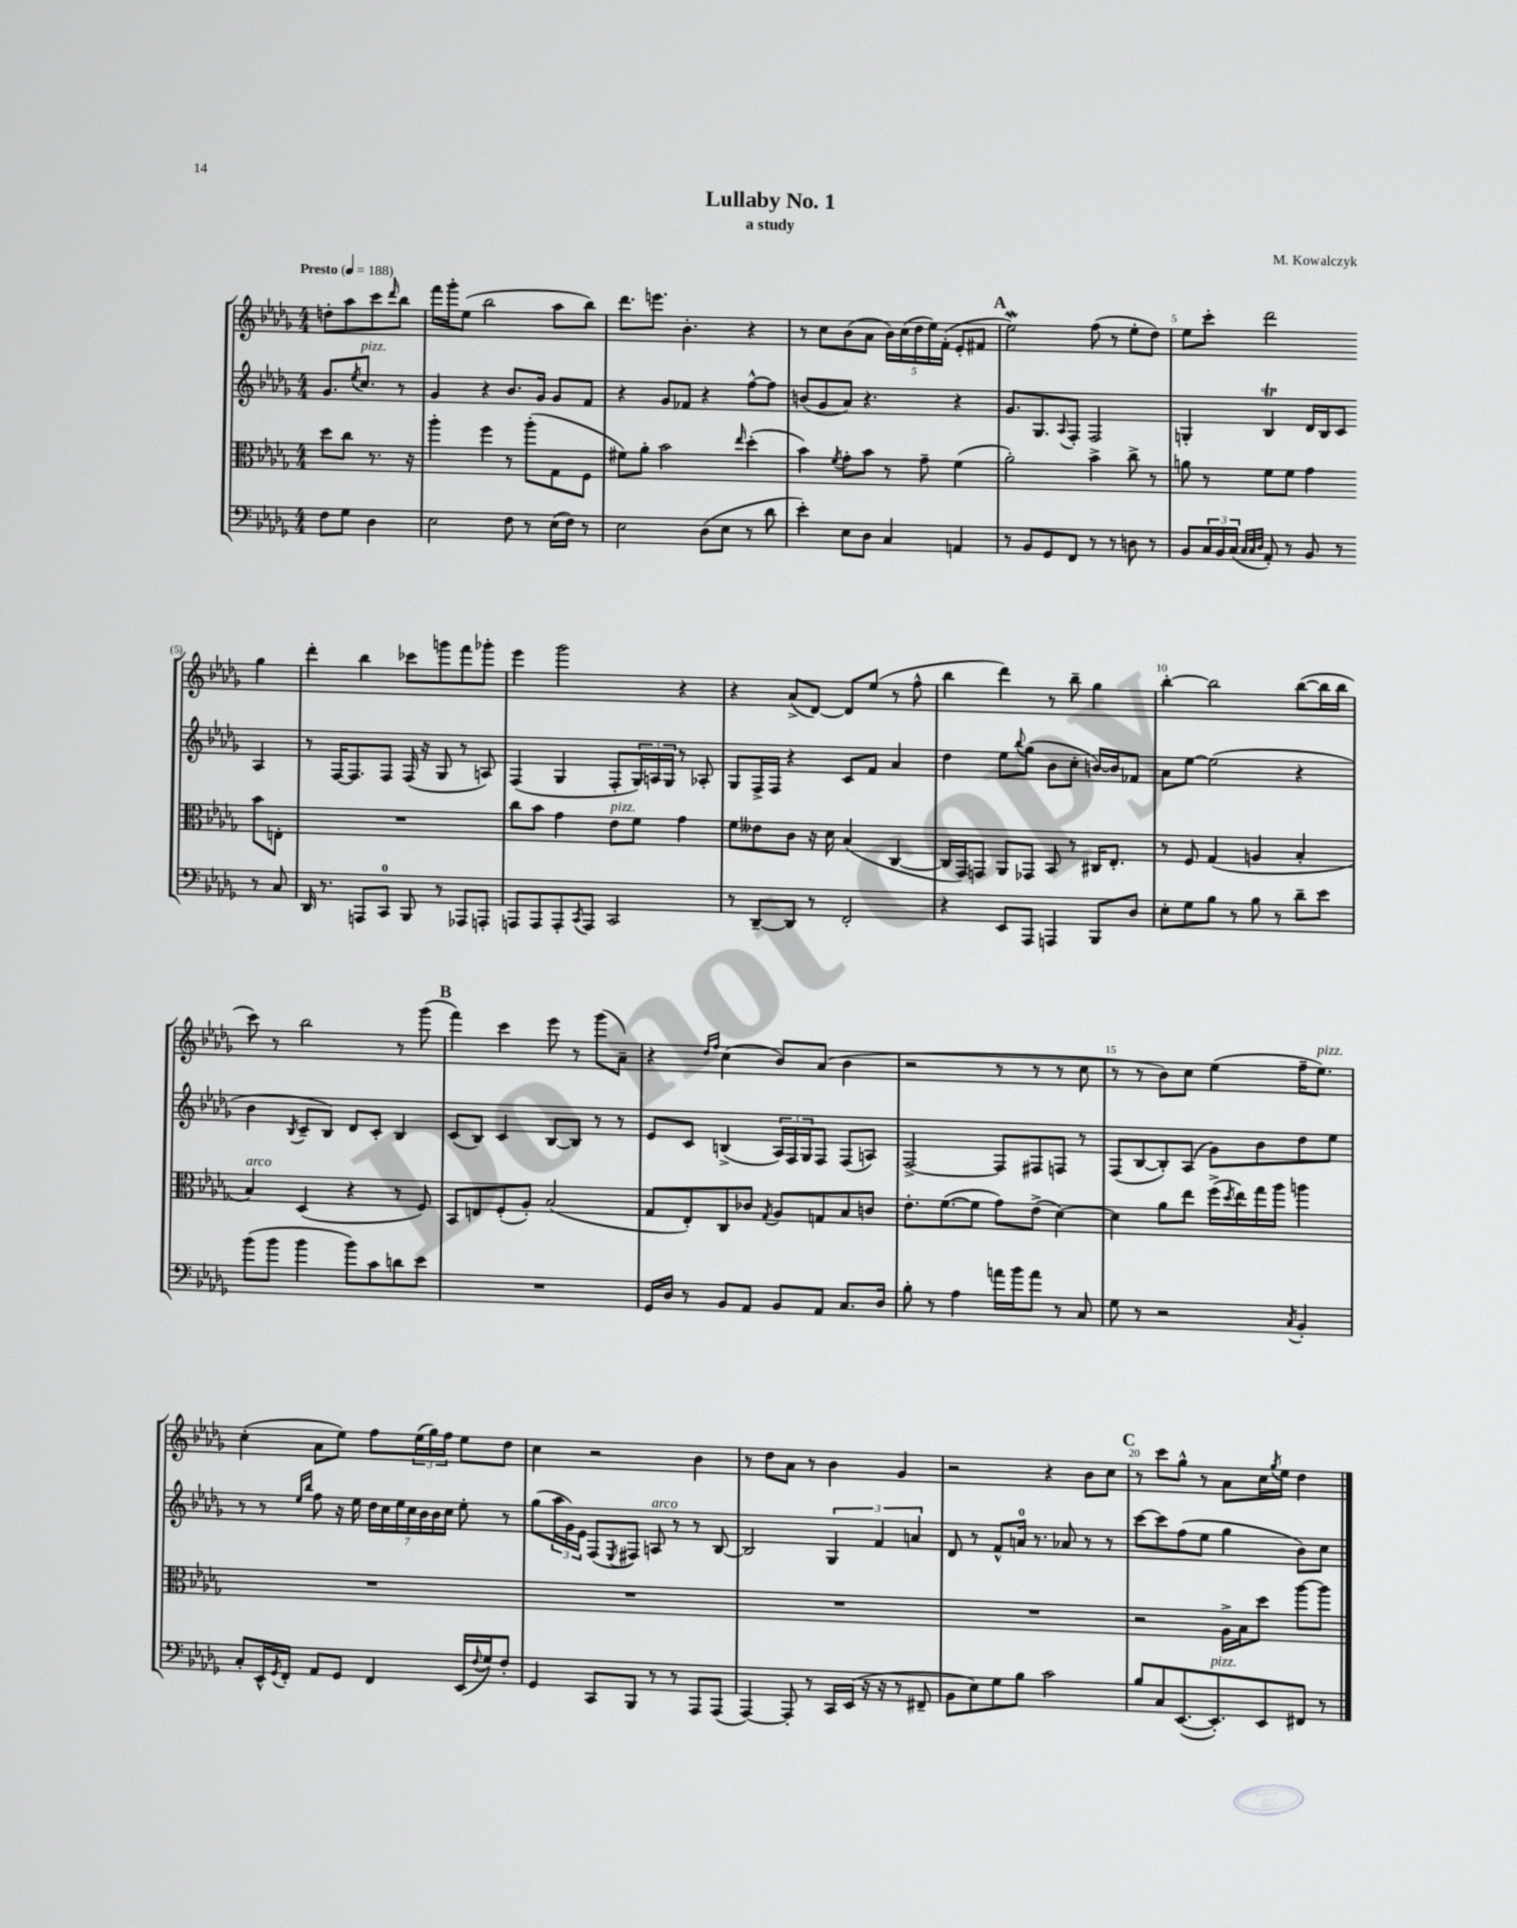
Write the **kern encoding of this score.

**kern	**kern	**kern	**kern
*staff4	*staff3	*staff2	*staff1
*clefF4	*clefC3	*clefG2	*clefG2
*k[b-e-a-d-g-]	*k[b-e-a-d-g-]	*k[b-e-a-d-g-]	*k[b-e-a-d-g-]
*M4/4	*M4/4	*M4/4	*M4/4
*MM188	*MM188	*MM188	*MM188
8F	8dd-	8.g-	8dd'
8G-	8cc	.	8aa-
.	.	8qee-	.
.	.	8.cc	.
4D-	8.r	.	8ccc
.	.	.	16qqddd-
.	.	8r	8bb-
.	16r	.	.
=	=	=	=
2E-	4aa-'	4g-	16fff
.	.	.	16ggg-'
.	.	.	(8ee-
.	4ff	4r	2bb-
8F	8r	8.b-	.
8r	(8aa-'	.	.
.	.	16g-	.
(16E-	8G-	8g-	8aa-
16F)	.	.	.
8r	8F	8f	8bb-)
=	=	=	=
2E-	8f#)	4r	8.ddd-
.	8a-'	.	.
.	.	.	8.eee
.	2b-	8g-	.
.	.	8f-	4.b-'
(8D-	.	4r	.
8E-	.	.	.
.	16qqee-	.	.
8r	(4dd-'	[8ff^^	4r
8d-	.	8ff]	.
=	=	=	=
4e-')	4b-)	(8b	8r
.	.	8g-	8cc
.	8qf	.	.
8E-	8g-'	8a-)	(8b-
8D-	8b-	4.r	8a-
4C	8r	.	20b-)
.	.	.	(20cc
.	.	.	20dd-
.	8g-~	.	.
.	.	.	20ee-)
.	.	.	(20f'
4AA	(4f	4r	8e-'
.	.	.	8f#
=	=	=	=
8r	2a-')	8.g-	2ee-)
8BB-	.	.	.
.	.	8.G-	.
8GG-	.	.	.
.	.	8qqA-	.
8FF	.	8F'	.
8r	4b-^	2F	(8ff
8r	.	.	8r
8D	8cc^	.	8ee-'
8r	8r	.	8dd-)
=	=	=	=
8BB-	8a	4G'	8ee-
24C	8r	.	8ccc'
24BB-	.	.	.
(24C	.	.	.
32qqC	.	.	.
32qqC	.	.	.
32qqD-	.	.	.
8AA-')	8f	4B-	2ddd-
8r	8f	.	.
8BB-	4g-	16d-	.
.	.	16B-	.
8r	.	8c	.
8r	8b-	4A-	4gg-
8C	8E'	.	.
=	=	=	=
16DD-	1r	8r	4ddd-'
8.r	.	.	.
.	.	[16F	.
.	.	8.F]	.
8AAA	.	.	4bb-
8CC	.	8F	.
8BBB-	.	(16F	8ccc-
.	.	16r	.
8r	.	8G-	8ggg
8AAA-	.	8r	8fff
8AAA'	.	8A)	8ggg-'
=	=	=	=
8AAA	8cc	(4F	4eee-
8AAA	8b-	.	.
8AAA'	4g-	4G-	2ggg-
8qCC	.	.	.
8AAA	.	.	.
2CC	8e-	8F'	.
.	8f	24G-)	.
.	.	24A	.
.	.	24G-	.
.	4g-	8r	4r
.	.	8A-'	.
=	=	=	=
8r	8f	8G-	4r
[8DD-~	8e--	16F^	.
.	.	16F	.
8DD-]	8c	4r	(8a-^
8r	16r	.	[8d-)
.	16d-	.	.
2FF'	(4B-	8c	8d-]
.	.	8f	(8ee-
.	[4C	4a-	8r
.	.	.	8ff^^
=	=	=	=
4r	16C]	4dd-	4bb-
.	16GG-)	.	.
.	8GG	.	.
8EE-	8AA-	8ee-	4ddd-)
.	.	8qqbb-	.
8AAA-	8GG-	(8gg-	.
4AAA	8BB-	8b-	8r
.	8r	8cc'	8bb-~
8BBB-	16C#	[16b)	4gg-
.	8.E-'	16b]	.
8D-	.	8f-	.
=	=	=	=
8E-'	8r	8a-	[4bb-'
8G-	8F	[8ee-	.
8B-	(4G-	(2ee-]	2bb-]
8r	.	.	.
8B-	4A	.	.
8r	.	.	.
8d-~	4B-'	4r	([8bb-
8e-	.	.	16bb-]
.	.	.	16bb-
=	=	=	=
(8b-	4B-)	4b-	8ccc)
8b-	.	.	8r
.	.	8qB-	.
4b-	(4D-	8c~	2bb-
.	.	8B-)	.
8b-)	4r	8d-	.
8c	.	8c'	.
8d	8r	4B-	8r
8e-	8F)	.	(8ggg-
=	=	=	=
1r	8BB-	(8c	4fff)
.	8E	8B-)	.
.	(8F'	4c	4ccc
.	8A-')	.	.
.	(2B-	[8B-	8eee-
.	.	8B-]	8r
.	.	8r	(8ggg-
.	.	8r	8a-~)
=	=	=	=
16GG-	8G-	8e-	4r
16D-	.	.	.
8r	8E-')	8c	.
.	.	.	16qqdd-
.	.	.	16qqff
8BB-	8C	(4B^	(4cc
8AA-	8c-	.	.
.	8qG-	.	.
8BB-	8A-	24A-)	8b-)
.	.	24F	.
.	.	24G-	.
8AA-	8G	8F	(8a-
8.C	8B-	(8F	4b-
.	8c	8A)	.
16D-	.	.	.
=	=	=	=
8B-'	8.e-'	[2F^	2r
8r	.	.	.
.	([8.f	.	.
4A-	.	.	.
.	8f]	.	.
16a	8g-)	8F]	8r
16b-	.	.	.
8a	(8e-^	8F#	8r
8r	[4d-)	8F	8r
8C	.	8r	8cc
=	=	=	=
8G-	4d-]	(8F	8r
8r	.	[8B-	8r
2r	8a-	8B-'])	8b-)
.	8ee-	(8A-	8cc
.	(16ff^	8g-)	(4ee-
.	8qdd-	.	.
.	16ee-)	.	.
.	16gg-	8b-	.
.	16aa-	.	.
8qC	.	.	.
4BB-'	4aa	8dd-	16ff~
.	.	.	8.ee-)
.	.	8ee-	.
=	=	=	=
8C'	1r	8r	(4cc'
16EE-^^	.	8r	.
8qGG-	.	.	.
16FF'	.	.	.
.	.	16qqee-	.
.	.	16qqbb-	.
8AA-	.	8ff	8a-
8GG-	.	16r	8ee-)
.	.	16ee-	.
4FF	.	28dd-	8ff
.	.	28cc	.
.	.	28ee-	.
.	.	28cc	.
.	.	.	(24ee-
.	.	28b-	.
.	.	.	24gg-)
.	.	28b-	.
.	.	.	24ff
.	.	28cc	.
(16EE-	.	8ee-'	8ee-
8qqF	.	.	.
16G-)	.	.	.
8F'	.	8r	8dd-
=	=	=	=
4GG-	1r	(8gg-	4cc
.	.	24aa-	.
.	.	24g-)	.
.	.	24e-	.
8CC	.	(8F	2r
.	.	8qE-	.
8BBB-	.	8F#)	.
8r	.	8A	.
8r	.	8r	.
8AAA-	.	8r	4b-
(8AAA-	.	[8B-	.
=	=	=	=
[4AAA-)	1r	2B-]	8r
.	.	.	8dd-
8AAA-']	.	.	8a-
8r	.	.	8r
16CC	.	6G-	4b-
(16EE-	.	.	.
16r	.	.	.
.	.	6f	.
16r	.	.	.
8r	.	.	4g-
.	.	6a	.
8FF#~	.	.	.
=	=	=	=
8BB-	1r	8d-	2r
8E-)	.	8r	.
8G-	.	8f^^	.
8B-	.	16a	.
.	.	8.r	.
2c	.	.	4r
.	.	8a-	.
.	.	8r	8b-
.	.	8r	8cc
=	=	=	=
8B-	2r	[8ccc	8r
8C	.	8ccc]	8ccc
([8.EE-	.	(8ff	8gg-^^
.	.	8ee-	8r
8.EE-'])	.	.	.
.	16A-^	4gg-	8a-
.	16B-	.	.
8EE-	8dd-	.	16cc
.	.	.	8qgg-
.	.	.	16ee-
8FF#	[8aa-	8b-)	4dd-
8r	8aa-]	8cc	.
==	==	==	==
*-	*-	*-	*-
